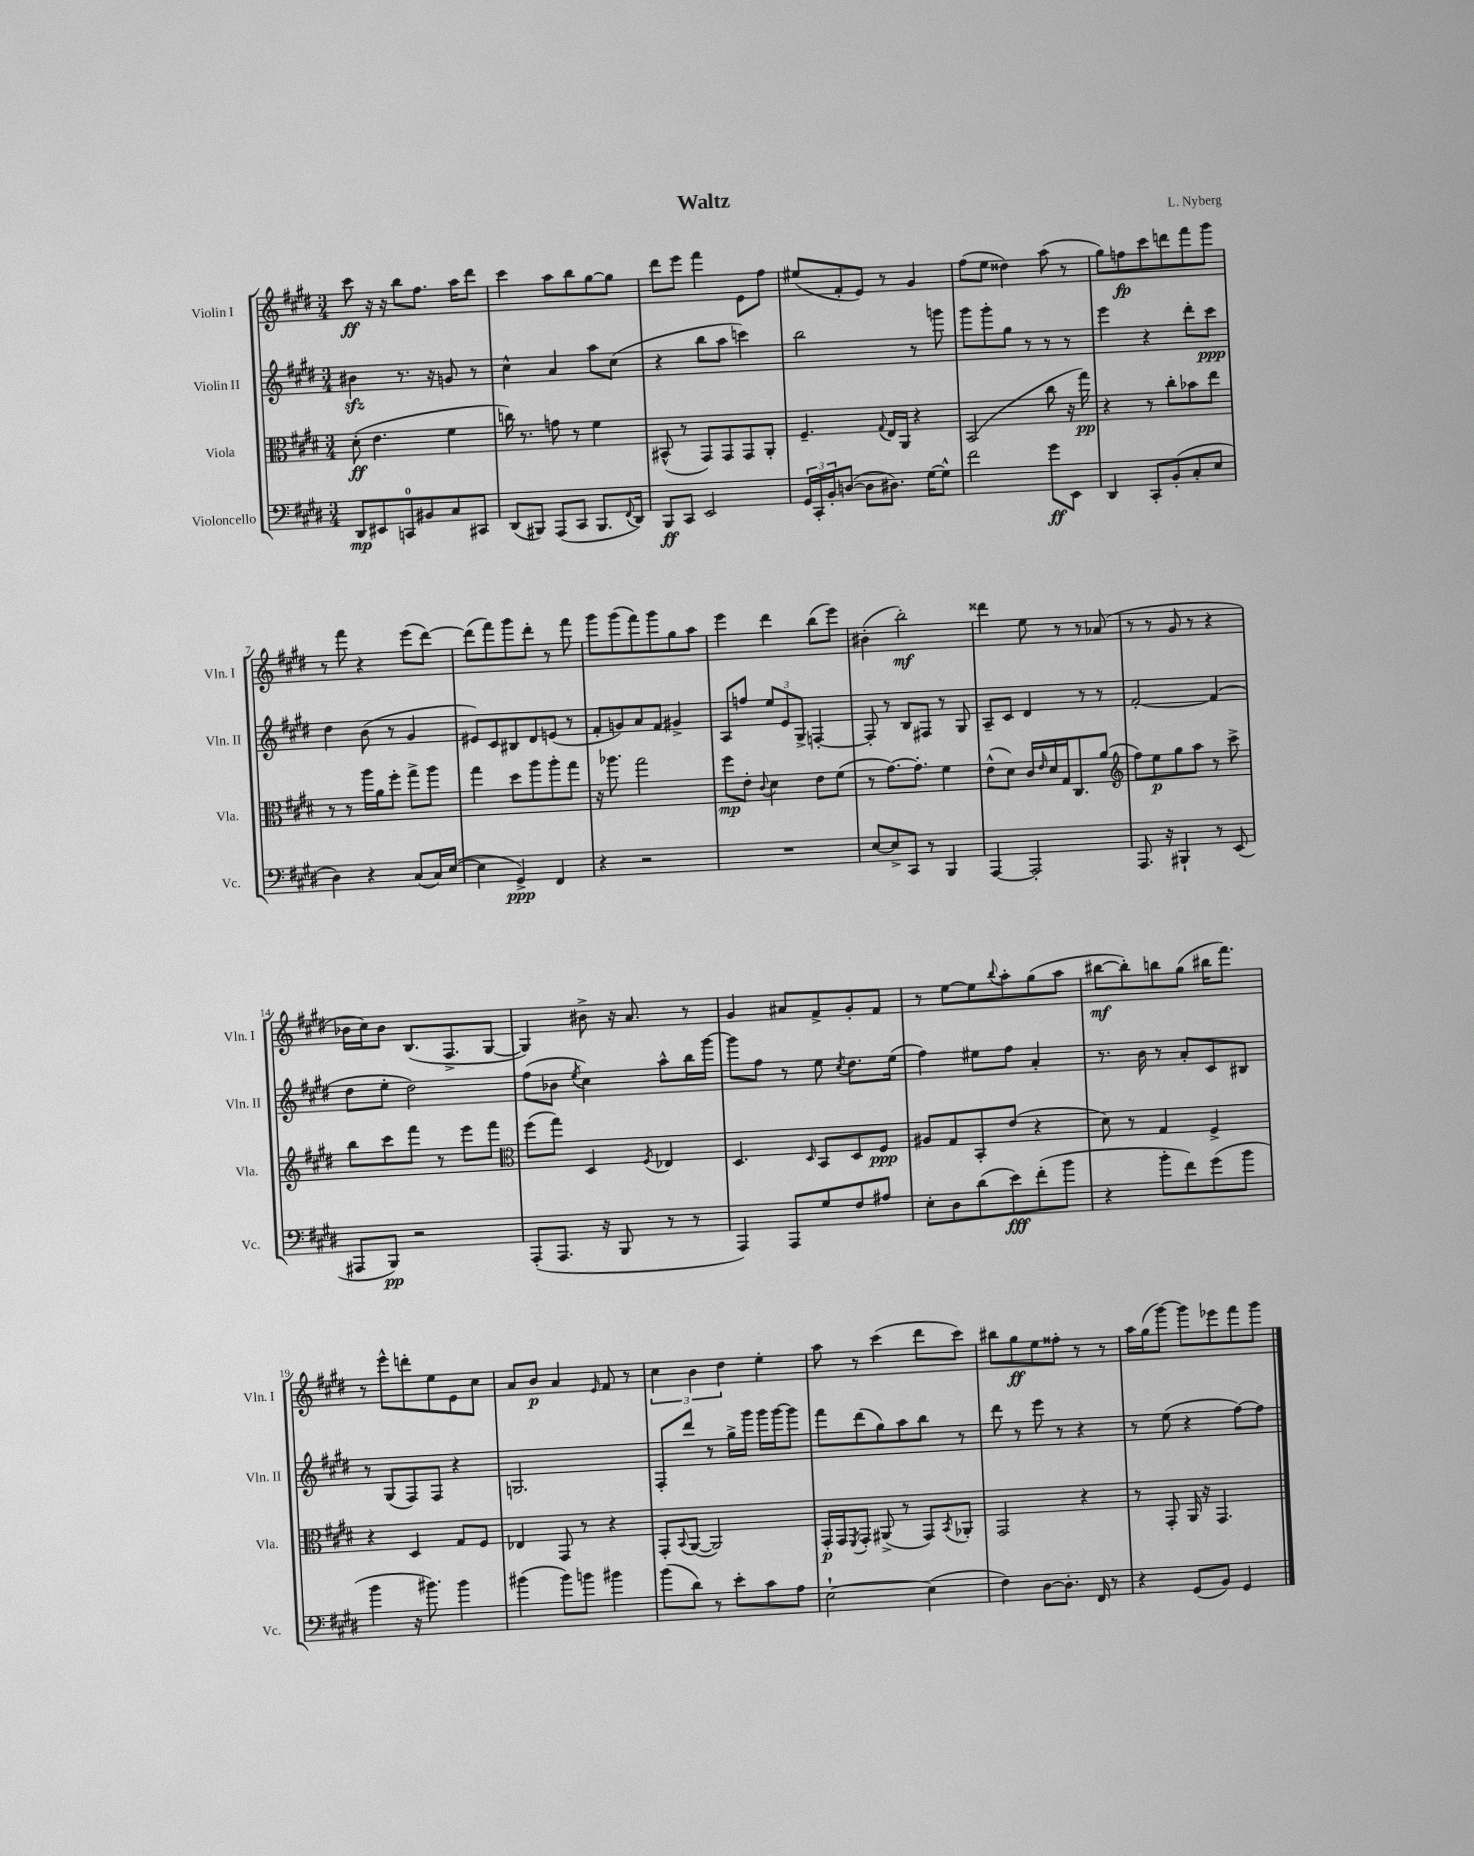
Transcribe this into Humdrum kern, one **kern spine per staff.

**kern	**kern	**kern	**kern
*staff4	*staff3	*staff2	*staff1
*clefF4	*clefC3	*clefG2	*clefG2
*k[f#c#g#d#]	*k[f#c#g#d#]	*k[f#c#g#d#]	*k[f#c#g#d#]
*M3/4	*M3/4	*M3/4	*M3/4
8DD#	(8d#'	4b#	8ccc#
8EE#	4.e	.	16r
.	.	.	16r
8CC	.	8.r	8bb
8BB#	.	.	8.ff#
.	.	16r	.
8C#	4f#	8g	.
.	.	.	16aa
8CC#	.	8r	8ddd#
=	=	=	=
(8DD#	16cc)	4cc#^^	4ccc#
.	8.r	.	.
8BBB#)	.	.	.
(8AAA	8g	4a	8aa
8CC#	8r	.	8bb
8.BBB#	4f#	8aa	[8gg#
.	.	(8cc#	8gg#]
8qqFF#	.	.	.
16DD#)	.	.	.
=	=	=	=
8BBB	(8BB#^^	4r	8ddd#
8CC#	8r	.	8eee
2EE	8GG#)	8bb	4fff#
.	8GG#	8aa	.
.	8GG#	4ccc)	8e
.	8AA'	.	8ff#
=	=	=	=
24GG#	4.F#~	2bb	(8ee#
24CC#'	.	.	.
24BB'	.	.	.
([8D	.	.	8f#'
8D]	.	.	8e)
.	8qqG#	.	.
8.D#)	16E	.	8r
.	16AA	.	.
.	4r	8r	4g#
[16G#	.	.	.
8G#^^]	.	8ggg	.
=	=	=	=
2f#	(2BB	8ggg#	(8ff#
.	.	8ggg#'	8ee
.	.	8gg#	4dd##)
.	.	8r	.
8g#	8cc#	8r	(8aa
8EE	16r	8r	8r
.	16gg#)	.	.
=	=	=	=
4DD#	4r	4eee	8gg#)
.	.	.	8ff
8CC#'	8r	4r	8ccc#
(8BB'	8cc#'	.	8ddd
8C#'	8b-	8ddd#'	8fff#
8E	8ee	8ccc#	8ggg#
=	=	=	=
4D#)	8r	4dd#	8r
.	8r	.	8fff#
4r	16aa	(8b	4r
.	16a	.	.
.	8ff#'	8r	.
(8C#	8gg#^	4g#	(8eee
16C#)	8aa	.	[8ddd#)
([16E	.	.	.
=	=	=	=
4E]	4gg#	8e#)	(8ddd#]
.	.	8c#	8fff#)
4GG#^)	8dd#	8B#	8ggg#
.	8aa	8d#	8ddd#'
4FF#	8aa'	(8e	8r
.	8gg#	8r	8fff#
=	=	=	=
4r	16r	8f#'	8ggg#
.	8.aa-	.	.
.	.	8g)	(8ggg#
2r	2gg#	8a	8fff#)
.	.	8f#	8ggg#
.	.	4g#^	8gg#
.	.	.	8aa
=	=	=	=
2.r	8ff#	8A	4eee
.	8e'	8ff	.
.	8qqc#	.	.
.	4d#	12ee	4ddd#
.	.	12e	.
.	.	12G#^	.
.	8e	[4F'	(8bb
.	(8f#	.	8eee)
=	=	=	=
[8E	8r	8F']	(4b#'
8E^]	[8.g#)	8r	.
8CC#	.	8B	2bb')
.	8.g#']	.	.
8r	.	8F#	.
4BBB	4f#	8r	.
.	.	8G#	.
=	=	=	=
[4AAA	(8e^^	8A~	4ddd##
.	8d#)	8c#	.
2AAA']	16c#	4d#	8ee
.	16qqe	.	.
.	16d#	.	.
.	16G#	.	8r
.	8.C#	.	.
.	.	8r	8r
.	(8a	8r	(8a-
=	=	=	=
*	*clefG2	*	*
8.AAA	8ff#)	[2f#'	8r
.	8ee	.	8r
16r	.	.	.
4BBB#`	8gg#	.	8g#
.	8aa	.	8r
8r	8r	(4f#]	4r
(8EE	8ccc#^	.	.
=	=	=	=
8AAA#	8bb	8dd#	16b-
.	.	.	16cc#)
8BBB)	8ccc#	8ee'	8b-
2r	8fff#	2dd#)	(8.B
.	8r	.	.
.	.	.	8.F#^
.	8eee	.	.
.	8fff#	.	[8G#
=	=	=	=
*	*clefC3	*	*
(8AAA'	(8ff#	(8ff#	4G#])
8.AAA	8gg#)	8b-	.
.	.	8qee	.
.	4D#	4cc#)	8b#^
16r	.	.	.
8BBB	.	.	16r
.	.	.	8.a
.	8qF#	.	.
8r	4E-	8aa^^	.
8r	.	16bb	8r
.	.	[16ggg#	.
=	=	=	=
4AAA)	4.D#	8ggg#]	4g#
.	.	8ff#	.
8AAA	.	8r	8a#
.	16qqD#	.	.
8G#	8BB	8ee	8f#^
.	.	8qcc#	.
8F#	8D#	8.dd#	8g#'
8A#	8F#	.	8f#
.	.	(16ee	.
=	=	=	=
8E'	8A#	4ff#)	8r
8D#	8G#	.	[8ee
(8d#	8BB'	8ee#	8ee]
.	.	.	8qqbb
8e)	(8e	8ff#	8aa'
(8f#'	4r	4a'	(8gg#
8b	.	.	8aa
=	=	=	=
4r	8d#)	8.r	[8bb#
.	8r	.	8bb#'])
.	.	16b	.
8b'	4G#	8r	8bb
8f#)	.	8a'	(8gg#
(8g#	4F#^	8c#	16bb#
.	.	.	8.fff#)
8b	.	8B#	.
=	=	=	=
4b	4r	8r	8r
.	.	(8G#	8eee^^
16r	4D#	8F#)	8ddd'
8.b#)	.	.	.
.	.	8F#	8ee
4b#	8G#	4r	8e
.	8F#	.	8cc#
=	=	=	=
(4b#	4E-	2.G	8a
.	.	.	8b
8b#)	8GG#	.	4a
8b	8r	.	.
.	.	.	16qqe
4b#	4r	.	8f#
.	.	.	8r
=	=	=	=
(8b	8GG#'	8F#'	6cc#
.	8qqBB	.	.
8d#)	([8AA	8ddd#	.
.	.	.	6b
8r	2AA])	8r	.
.	.	.	6dd#
8e'	.	16gg#^	.
.	.	16ggg#	.
8c#	.	16ggg#	4ee'
.	.	[16ggg#	.
8A	.	8ggg#]	.
=	=	=	=
[2E`	16GG#'	8fff#	8aa
.	16GG#	.	.
.	8qFF#	.	.
.	8GG#'	(8ddd#	8r
.	(8AA#^	8gg#)	(4ccc#
.	8r	8aa	.
(4E]	8GG#)	8bb	8ddd#
.	8qBB	.	.
.	8AA-'	8r	8ccc#)
=	=	=	=
4F#)	2GG#	8ddd#	8bb#
.	.	8r	8gg#
[8D#	.	8eee	8ee
8.D#']	.	8r	8ff##'
.	4r	4r	8r
16FF#	.	.	.
8r	.	.	8r
=	=	=	=
4r	8r	8r	16aa
.	.	.	(16gg#
.	8GG#'	(8ee	[8ggg#)
(8GG#	16AA	4r	8ggg#]
.	16r	.	.
8BB)	4.GG#	.	8eee-
4GG#	.	[8ff#)	8fff#
.	.	8ff#]	8ggg#
==	==	==	==
*-	*-	*-	*-
